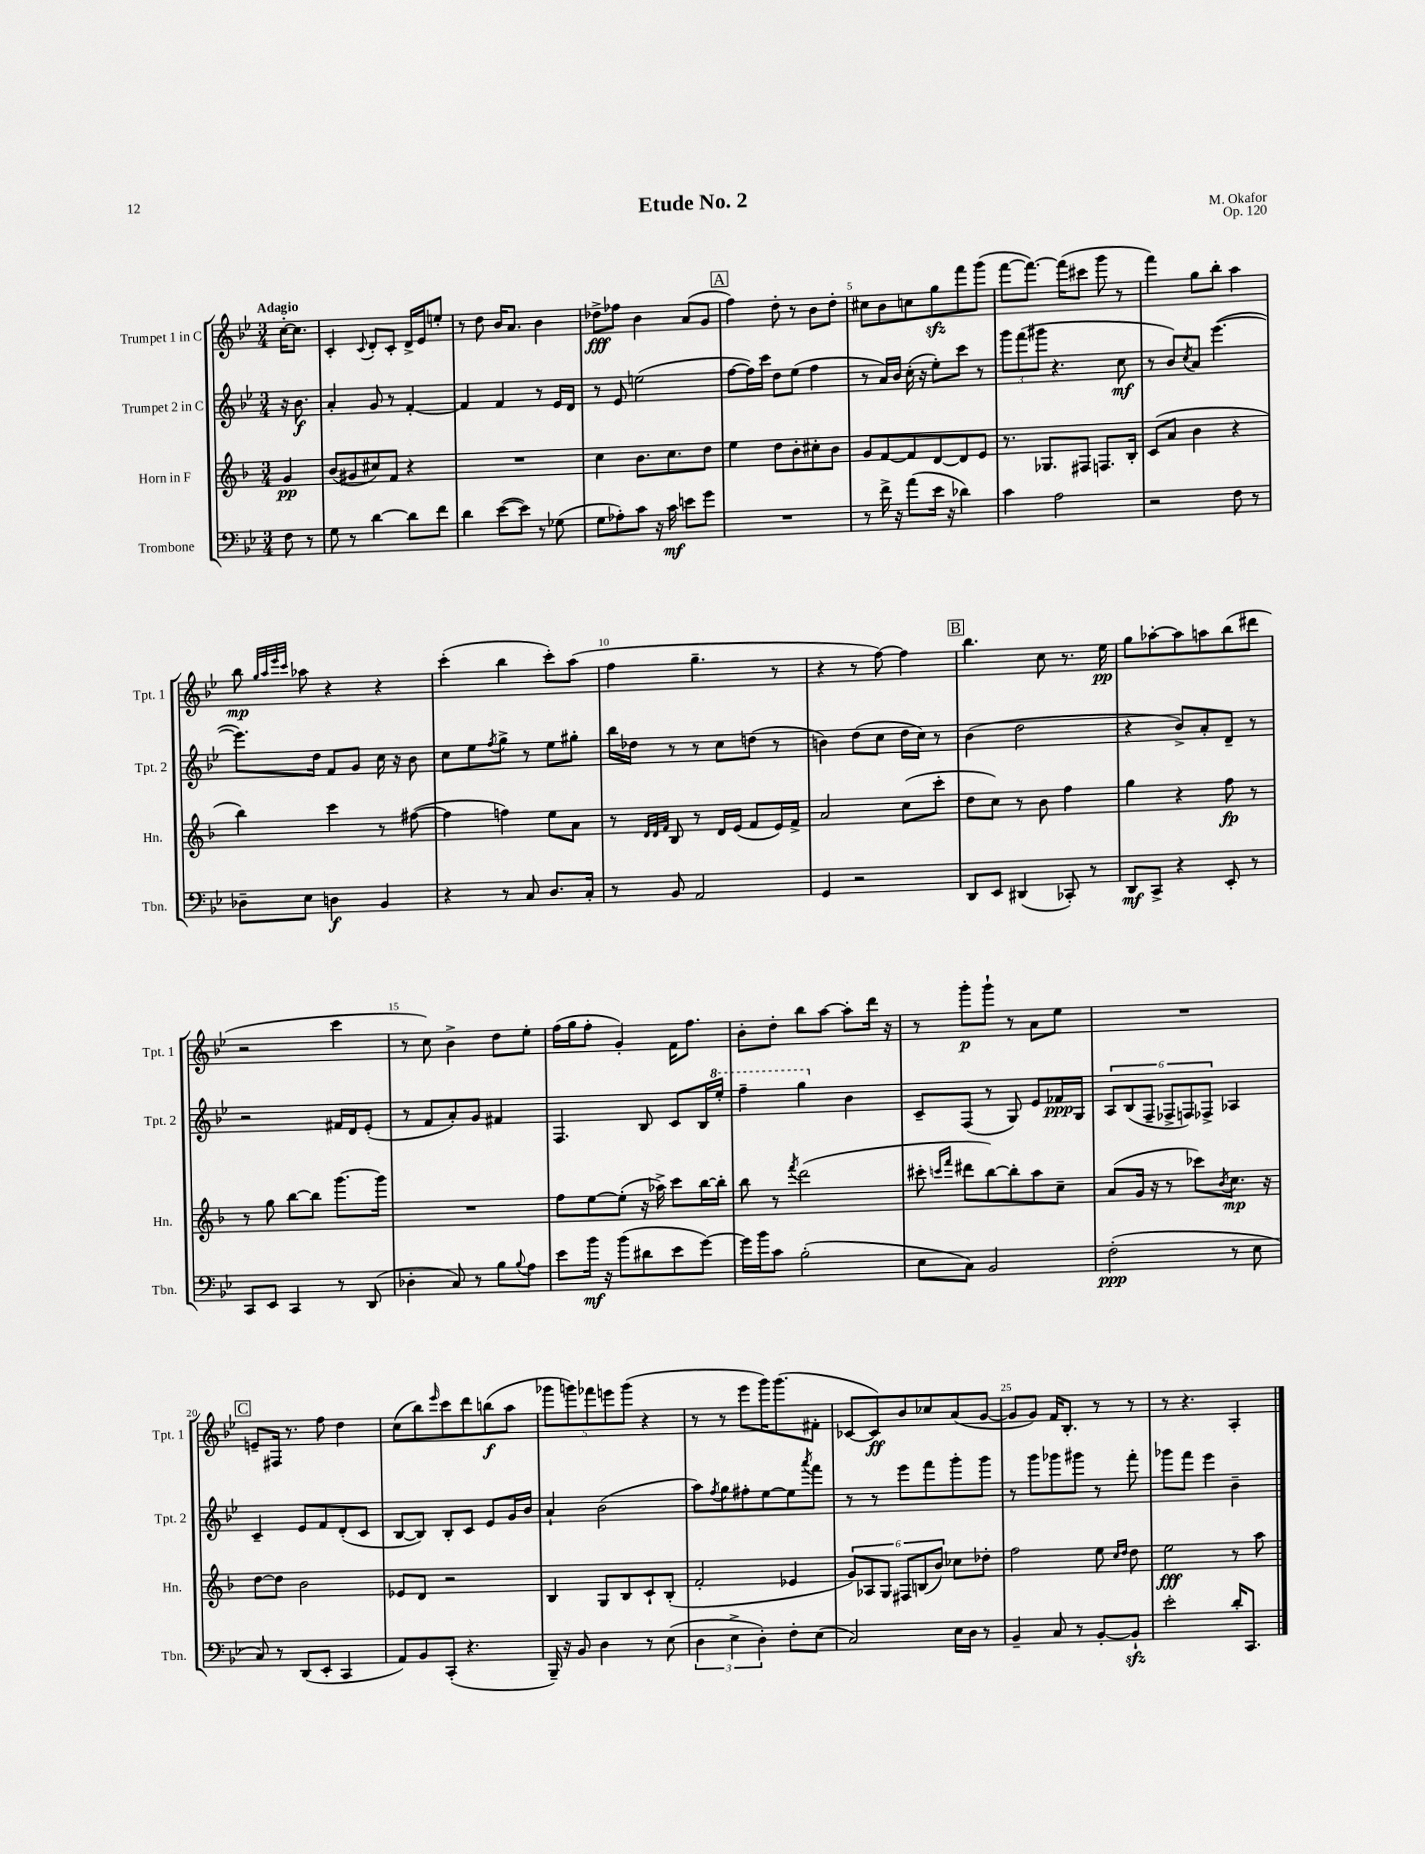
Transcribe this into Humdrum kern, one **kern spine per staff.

**kern	**dynam	**kern	**dynam	**kern	**dynam	**kern	**dynam
*part4	*part4	*part3	*part3	*part2	*part2	*part1	*part1
*staff4	*staff4	*staff3	*staff3	*staff2	*staff2	*staff1	*staff1
*I"Trombone	*	*I"Horn in F	*	*I"Trumpet 2 in C	*	*I"Trumpet 1 in C	*
*I'Tbn.	*	*I'Hn.	*	*I'Tpt. 2	*	*I'Tpt. 1	*
*clefF4	*	*clefG2	*	*clefG2	*	*clefG2	*
*k[b-e-]	*	*k[b-]	*	*k[b-e-]	*	*k[b-e-]	*
*M3/4	*	*M3/4	*	*M3/4	*	*M3/4	*
=	=	=	=	=	=	=	=
!	!	!	!	!	!	!LO:TX:a:B:t=Adagio	!
8F\	.	4g/	pp	16r	.	[16cc'\KL	.
.	.	.	.	8.b-\	f	8.cc\J]	.
8r	.	.	.	.	.	.	.
=1	=1	=1	=1	=1	=1	=1	=1
8G\	.	(8b-/L	.	4a'/	.	4c'/	.
8r	.	8g#X/	.	.	.	.	.
.	.	.	.	.	.	8qqc/	.
[4d\	.	8cc#X/)	.	8g/	.	8d'/L	.
.	.	8f/J	.	8r	.	8c'/J	.
8d\L]	.	4r	.	[4f'/	.	16d^/LL	.
.	.	.	.	.	.	16e-/J	.
8f\J	.	.	.	.	.	8een'/J	.
=2	=2	=2	=2	=2	=2	=2	=2
4d\	.	2.r	.	4f/]	.	8r	.
.	.	.	.	.	.	8dd\	.
([8e-\L	.	.	.	4f/	.	16b-/KL	.
.	.	.	.	.	.	8.a/J	.
8e-\J])	.	.	.	.	.	.	.
8r	.	.	.	8r	.	4b-\	.
(8G-X\	.	.	.	16e-/LL	.	.	.
.	.	.	.	16d/JJ	.	.	.
=3	=3	=3	=3	=3	=3	=3	=3
8G\L	.	4cc\	.	8r	.	8dd-X^\L	fff
8A-X'\)	.	.	.	8e-/	.	8ff-X\J	.
8c\J	.	8.b-\L	.	(2een\	.	4b-\	.
16r	.	.	.	.	.	.	.
16c\	mf	8.cc\	.	.	.	.	.
8en\L	.	.	.	.	.	(8a/L	.
8g\J	.	8dd\J	.	.	.	8g/J	.
!!LO:REH:place=s1:t=A
=4	=4	=4	=4	=4	=4	=4	=4
2.r	.	4ee\	.	[8ff\L	.	4ff\)	.
.	.	.	.	16ff\L])	.	.	.
.	.	.	.	16ccc\JJ	.	.	.
.	.	8dd\L	.	8dd\L	.	8dd'\	.
.	.	8b-'\	.	(8ee-\J	.	8r	.
.	.	8cc#X'\	.	4ff\	.	8b-\L	.
.	.	8b-\J	.	.	.	8dd'\J	.
=5	=5	=5	=5	=5	=5	=5	=5
8r	.	8g/L	.	8r	.	8cc#X\L	.
16f^\	.	[8f/	.	16a/LL)	.	8b-\	.
16r	.	.	.	16b-/JJ	.	.	.
(8a\L	.	8f/]	.	(16cc'\	.	8ccn\	.
.	.	.	.	16r	.	.	.
16e-\Jk	.	[8d/	.	8ee-'\L)	.	8ggzz\	.
16r	.	.	.	.	.	.	.
4d-X\)	.	8d/]	.	8ccc\J	.	8fff\	.
.	.	8e/J	.	8r	.	(8ggg\J	.
=6	=6	=6	=6	=6	=6	=6	=6
4c\	.	8.r	.	12ggg\L	.	[8fff\L	.
.	.	.	.	(12fff\	.	.	.
.	.	.	.	.	.	8.fff\J_)	.
.	.	.	.	12ggg#X\J	.	.	.
.	.	8.G-X/L	.	.	.	.	.
2A\	.	.	.	4.r	.	.	.
.	.	.	.	.	.	(16fff\KL]	.
.	.	8F#X/J	.	.	.	8ccc#X\J	.
.	.	8.Fn/L	.	.	.	8ggg\	.
.	.	.	.	8cc\	mf	8r	.
.	.	16B-'/Jk	.	.	.	.	.
=7	=7	=7	=7	=7	=7	=7	=7
2r	.	(8c/L	.	8r	.	4fff\)	.
.	.	8a/J	.	8b-/L)	.	.	.
.	.	.	.	8qcc/	.	.	.
.	.	4b-\	.	8a/J	.	8gg\L	.
.	.	.	.	([4.eee-\	.	8bb-'\J	.
8F\	.	4r	.	.	.	4aa\	.
8r	.	.	.	.	.	.	.
!!LO:LB:g=z
=8	=8	=8	=8	=8	=8	=8	=8
8D-X~\L	.	4bb-\)	.	8.eee-\L])	.	8bb-\	mp
.	.	.	.	.	.	32qqgg/LLL	.
.	.	.	.	.	.	32qqaa/	.
.	.	.	.	.	.	32qqeee-/	.
.	.	.	.	.	.	32qqccc/JJJ	.
8E-\J	.	.	.	.	.	8aa-X\	.
.	.	.	.	16dd\Jk	.	.	.
4Dn\	f	4ccc\	.	8f/L	.	4r	.
.	.	.	.	8g/J	.	.	.
4BB-/	.	8r	.	16cc\	.	4r	.
.	.	.	.	16r	.	.	.
.	.	([8ff#X\	.	8b-\	.	.	.
=9	=9	=9	=9	=9	=9	=9	=9
4r	.	4ff#\]	.	8cc\L	.	(4ccc'\	.
.	.	.	.	8ee-\	.	.	.
.	.	.	.	8qff/	.	.	.
8r	.	4ffn\)	.	8gg^\J	.	4bb-\	.
8C/	.	.	.	8r	.	.	.
8.D/L	.	8ee\L	.	8ee-\L	.	8ccc'\L)	.
.	.	8a\J	.	8gg#X'\J	.	(8aa\J	.
16C'/Jk	.	.	.	.	.	.	.
=10	=10	=10	=10	=10	=10	=10	=10
8r	.	8r	.	16bb-\LL	.	4ff\	.
.	.	.	.	16dd-X\JJ	.	.	.
.	.	32qqd/LLL	.	.	.	.	.
.	.	32qqd/	.	.	.	.	.
.	.	32qqf/JJJ	.	.	.	.	.
8BB-/	.	8B-/	.	8r	.	.	.
2AA/	.	8r	.	8r	.	4.gg~\	.
.	.	16d/LL	.	8cc\L	.	.	.
.	.	(16e/JJ	.	.	.	.	.
.	.	8f/L	.	(8ddn\J	.	.	.
.	.	16e/L)	.	8r	.	8r	.
.	.	16f^/JJ	.	.	.	.	.
=11	=11	=11	=11	=11	=11	=11	=11
4GG/	.	2a/	.	4bn\)	.	4r	.
2r	.	.	.	(8dd\L	.	8r	.
.	.	.	.	8cc\J	.	[8ff\)	.
.	.	(8cc\L	.	16dd\LL	.	4ff\]	.
.	.	.	.	16cc\JJ)	.	.	.
.	.	8ccc'\J	.	8r	.	.	.
!!LO:REH:place=s1:t=B
=12	=12	=12	=12	=12	=12	=12	=12
8DD/L	.	8dd\L	.	(4b-\	.	4.bb-\	.
8EE-/J	.	8cc\J)	.	.	.	.	.
(4DD#X/	.	8r	.	2dd\	.	.	.
.	.	8b-\	.	.	.	8cc\	.
8CC-X'/)	.	4ff\	.	.	.	8.r	.
8r	.	.	.	.	.	.	.
.	.	.	.	.	.	16ee-\	pp
=13	=13	=13	=13	=13	=13	=13	=13
8DD/L	mf	4gg\	.	4r	.	8gg\L	.
8CC^/J	.	.	.	.	.	[8aa-X'\	.
4r	.	4r	.	8b-^/L)	.	8aa-\]	.
.	.	.	.	8a'/	.	8aan\	.
8EE-'/	.	8ff\	fp	8d~/J	.	(8bb-\	.
8r	.	8r	.	8r	.	8ddd#X\J	.
!!LO:LB:g=z
=14	=14	=14	=14	=14	=14	=14	=14
8CC/L	.	8r	.	2r	.	2r	.
8EE-/J	.	8gg\	.	.	.	.	.
4CC/	.	[8bb-\L	.	.	.	.	.
.	.	8bb-\J]	.	.	.	.	.
8r	.	[8.ggg\L	.	16f#X/LL	.	4ccc\	.
.	.	.	.	16d/J	.	.	.
(8DD/	.	.	.	(8e-'/J	.	.	.
.	.	16ggg\Jk]	.	.	.	.	.
=15	=15	=15	=15	=15	=15	=15	=15
4D-X'\	.	2.r	.	8r	.	8r	.
.	.	.	.	8f/L	.	8cc\)	.
8C/)	.	.	.	8a'/)	.	4b-^\	.
8r	.	.	.	8g/J	.	.	.
8B-\L	.	.	.	4f#X/	.	8dd\L	.
8qqB-/	.	.	.	.	.	.	.
8A\J	.	.	.	.	.	8ee-'\J	.
=16	=16	=16	=16	=16	=16	=16	=16
8e-\L	.	8ff\L	.	4.F/	.	(16ff\LL	.
.	.	.	.	.	.	16gg\J	.
16b-\Jk	mf	[8ee\	.	.	.	8ff'\J	.
16r	.	.	.	.	.	.	.
(8b-\L	.	(8ee'\J]	.	.	.	4g'/)	.
8d#X\	.	16r	.	8B-/	.	.	.
.	.	16aa-X^\)	.	.	.	.	.
8e-\	.	8ccc\L	.	8c/L	.	16f\KL	.
.	.	.	.	.	.	8.ff\J	.
[8g\J)	.	[16bb-\L	.	16B-/L	.	.	.
*	*	*	*	*8va	*	*	*
.	.	16bb-'\JJ]	.	16eee-'/JJ	.	.	.
=17	=17	=17	=17	=17	=17	=17	=17
16g\LL]	.	8bb-\	.	4fff~\	.	8b-'\L	.
16b-\J	.	.	.	.	.	.	.
8c\J	.	8r	.	.	.	8dd'\J	.
.	.	8qfff/	.	.	.	.	.
(2B-'\	.	(2ddd\	.	4ggg\	.	8bb-\L	.
.	.	.	.	.	.	[8aa\J	.
*	*	*	*	*X8va	*	*	*
.	.	.	.	4b-\	.	8aa'\L]	.
.	.	.	.	.	.	16ddd\Jk	.
.	.	.	.	.	.	16r	.
=18	=18	=18	=18	=18	=18	=18	=18
8E-\L	.	8ccc#X'\	.	8c~/L	.	8r	.
.	.	16qqcccn/LL	.	.	.	.	.
.	.	16qqfff/JJ	.	.	.	.	.
8C\J)	.	8ddd#X\L	.	(8F/J	.	8ggg'\L	p
2BB-/	.	[8bb-\)	.	8r	.	8ggg`\J	.
.	.	8bb-'\]	.	8G/)	.	8r	.
.	.	8aa\	.	8e-/L	.	8a\L	.
.	.	8cc~\J	.	16f-X/L	ppp	8ee-\J	.
.	.	.	.	16G/JJ	.	.	.
=19	=19	=19	=19	=19	=19	=19	=19
(2F'\	ppp	(8a/L	.	12A/L	.	2.r	.
.	.	.	.	(12B-/	.	.	.
.	.	16g/Jk	.	.	.	.	.
.	.	.	.	12F~/J	.	.	.
.	.	16r	.	.	.	.	.
.	.	8r	.	12F-X^/L	.	.	.
.	.	.	.	12Fn/)	.	.	.
.	.	8ccc-X\L)	.	.	.	.	.
.	.	.	.	12F-X^/J	.	.	.
.	.	8qb-/	.	.	.	.	.
8r	.	8.cc\J	mp	4A-X/	.	.	.
8E-\	.	.	.	.	.	.	.
.	.	16r	.	.	.	.	.
!!LO:LB:g=z
!!LO:REH:place=s1:t=C
=20	=20	=20	=20	=20	=20	=20	=20
8C/)	.	[8dd\L	.	4c~/	.	8en~/L	.
8r	.	8dd\J]	.	.	.	16F#X/Jk	.
.	.	.	.	.	.	8.r	.
(8DD/L	.	2b-\	.	8e-/L	.	.	.
8EE-'/J	.	.	.	8f/	.	8ff\	.
4CC/	.	.	.	(8d'/	.	4dd\	.
.	.	.	.	8c/J	.	.	.
=21	=21	=21	=21	=21	=21	=21	=21
8AA/L)	.	8e-X/L	.	[8B-/L	.	(8cc\L	.
8BB-/	.	8d/J	.	8B-/J])	.	8bb-\)	.
.	.	.	.	.	.	16qqeee-/	.
(8CC'/J	.	2r	.	8B-'/L	.	8ccc\	.
4.r	.	.	.	8c/J	.	8ddd\	.
.	.	.	.	8e-/L	.	(8bbn\	f
.	.	.	.	16g/L	.	8aa\J	.
.	.	.	.	16b-/JJ	.	.	.
=22	=22	=22	=22	=22	=22	=22	=22
16BBB-~/)	.	4B-/	.	4a`/	.	10ggg-X\L	.
16r	.	.	.	.	.	.	.
.	.	.	.	.	.	10gggn\)	.
8BB-/	.	.	.	.	.	.	.
.	.	.	.	.	.	10fff-X\	.
4D\	.	8G/L	.	(2b-\	.	.	.
.	.	.	.	.	.	10eeen\	.
.	.	8B-/	.	.	.	.	.
.	.	.	.	.	.	(10ggg\J	.
8r	.	8c`/	.	.	.	4r	.
(8E-\	.	(8B-'/J	.	.	.	.	.
=23	=23	=23	=23	=23	=23	=23	=23
6D\	.	2f'/	.	8aa\L)	.	8r	.
.	.	.	.	8qff/	.	.	.
.	.	.	.	8gg\	.	8r	.
6E-^\	.	.	.	.	.	.	.
.	.	.	.	8ff#X'\	.	8eee-\L	.
6D'\)	.	.	.	.	.	.	.
.	.	.	.	[8ee-\	.	16ggg\K)	.
.	.	.	.	.	.	(8.ggg\	.
8F'\L	.	4e-X/	.	8ee-\]	.	.	.
.	.	.	.	8qaaa/	.	.	.
(8E-\J	.	.	.	8fff\J	.	8f#X'\J	.
=24	=24	=24	=24	=24	=24	=24	=24
2C/)	.	12g/L)	.	8r	.	[8c-X/L	.
.	.	12A-X/	.	.	.	.	.
.	.	.	.	8r	.	8c-/])	ff
.	.	12G/J	.	.	.	.	.
.	.	12F#X/L	.	8eee-\L	.	8b-/	.
.	.	(12Bn/	.	.	.	.	.
.	.	.	.	8fff\	.	8cc-X/	.
.	.	12b-/J)	.	.	.	.	.
16E-\LL	.	8cc-X\L	.	8ggg'\	.	(8a/	.
16D\JJ	.	.	.	.	.	.	.
8r	.	8dd-X'\J	.	8ggg\J	.	[8g/J	.
=25	=25	=25	=25	=25	=25	=25	=25
4BB-~/	.	2ff\	.	8r	.	8g/L]	.
.	.	.	.	8ggg\L	.	8g/J)	.
8C/	.	.	.	8ggg-X\	.	16f/KL	.
.	.	.	.	.	.	8.B-'/J	.
8r	.	.	.	8ggg#X\J	.	.	.
[8BB-'/L	.	8ee\	.	8r	.	8r	.
.	.	16qqcc/LL	.	.	.	.	.
.	.	16qqdd/JJ	.	.	.	.	.
8BB-zz`/J]	.	8dd\	.	8fff'\	.	8r	.
=26	=26	=26	=26	=26	=26	=26	=26
2e-'\	.	2ee\	fff	8ggg-X\L	.	8r	.
.	.	.	.	8fff\J	.	4.r	.
.	.	.	.	4eee-\	.	.	.
16d'/KL	.	8r	.	4b-~\	.	4A'/	.
8.CC/J	.	.	.	.	.	.	.
.	.	8aa\	.	.	.	.	.
==	==	==	==	==	==	==	==
*-	*-	*-	*-	*-	*-	*-	*-
